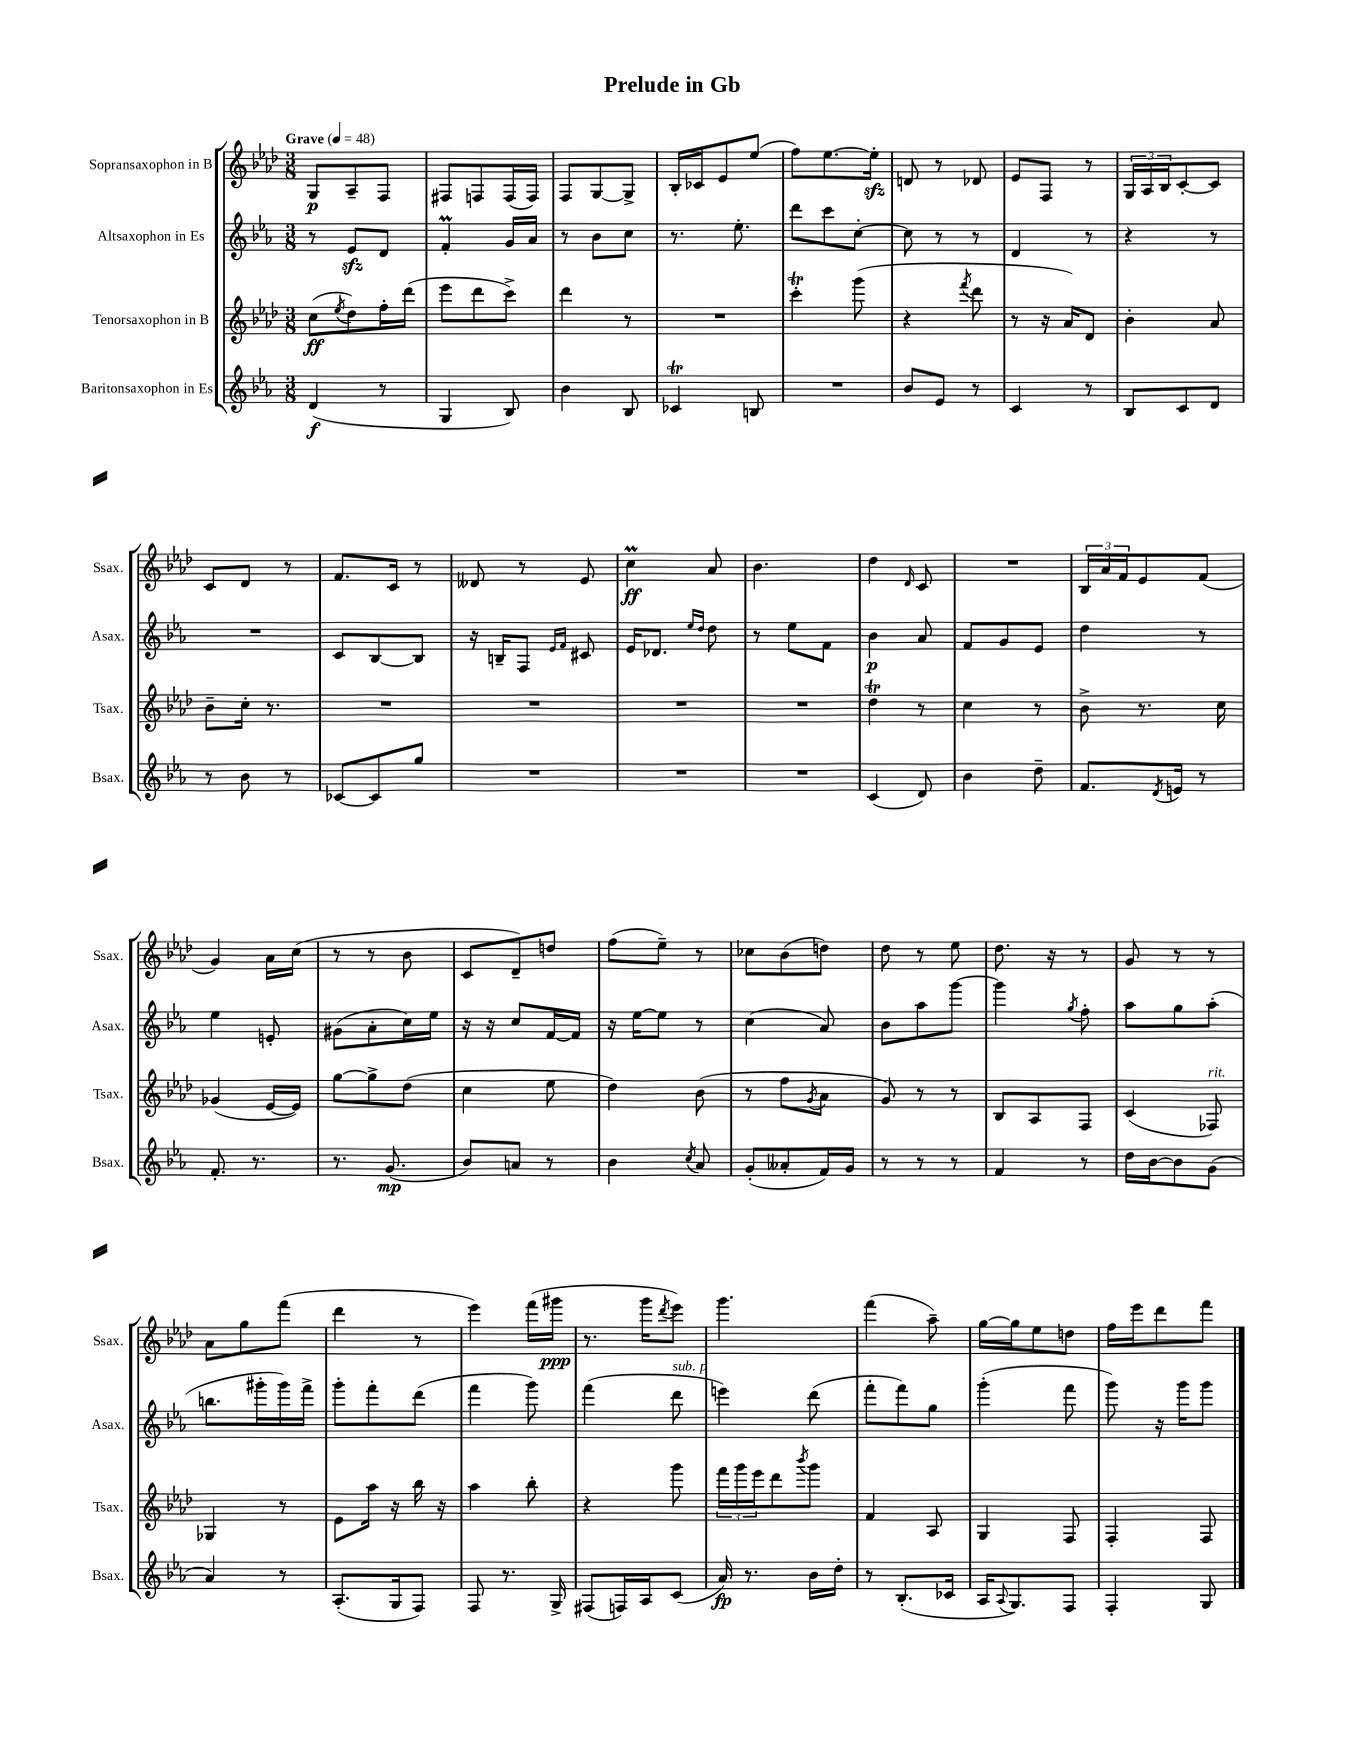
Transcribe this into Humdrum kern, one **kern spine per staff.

**kern	**dynam	**kern	**dynam	**kern	**dynam	**kern	**dynam
*part4	*part4	*part3	*part3	*part2	*part2	*part1	*part1
*staff4	*staff4	*staff3	*staff3	*staff2	*staff2	*staff1	*staff1
*I"Baritonsaxophon in Es	*	*I"Tenorsaxophon in B	*	*I"Altsaxophon in Es	*	*I"Sopransaxophon in B	*
*I'Bsax.	*	*I'Tsax.	*	*I'Asax.	*	*I'Ssax.	*
*clefG2	*	*clefG2	*	*clefG2	*	*clefG2	*
*k[b-e-a-]	*	*k[b-e-a-d-]	*	*k[b-e-a-]	*	*k[b-e-a-d-]	*
*M3/8	*	*M3/8	*	*M3/8	*	*M3/8	*
*MM48	*	*MM48	*	*MM48	*	*MM48	*
=1	=1	=1	=1	=1	=1	=1	=1
!	!	!	!	!	!	!LO:TX:a:B:t=Grave	!
(4d/	f	(8cc\L	ff	8r	.	8G/L	p
.	.	8qee-/	.	.	.	.	.
.	.	8dd-\)	.	8e-zz/L	.	8A-~/	.
8r	.	16ff'\L	.	8d/J	.	8F/J	.
.	.	(16ddd-\JJ	.	.	.	.	.
=2	=2	=2	=2	=2	=2	=2	=2
4G/	.	8eee-\L	.	4fM'/	.	8F#X/L	.
.	.	8ddd-\	.	.	.	8Fn/	.
8B-/)	.	8ccc^\J)	.	16g/LL	.	(16F/L	.
.	.	.	.	16a-/JJ	.	16F/JJ)	.
=3	=3	=3	=3	=3	=3	=3	=3
4b-\	.	4ddd-\	.	8r	.	8F/L	.
.	.	.	.	8b-\L	.	[8G/	.
8B-/	.	8r	.	8cc\J	.	8G^/J]	.
=4	=4	=4	=4	=4	=4	=4	=4
4c-XT/	.	4.r	.	8.r	.	16B-'/LL	.
.	.	.	.	.	.	16c-X/J	.
.	.	.	.	.	.	8e-/	.
.	.	.	.	8.ee-'\	.	.	.
8Bn/	.	.	.	.	.	(8ee-/J	.
=5	=5	=5	=5	=5	=5	=5	=5
4.r	.	4ccct'\	.	8ddd\L	.	8ff\L)	.
.	.	.	.	8ccc\	.	[8.ee-\	.
.	.	(8ggg\	.	[8cc'\J	.	.	.
.	.	.	.	.	.	16ee-zz'\Jk]	.
=6	=6	=6	=6	=6	=6	=6	=6
8b-/L	.	4r	.	8cc\]	.	8dn/	.
8e-/J	.	.	.	8r	.	8r	.
.	.	8qfff/	.	.	.	.	.
8r	.	8ddd-\	.	8r	.	8d-X/	.
=7	=7	=7	=7	=7	=7	=7	=7
4c/	.	8r	.	4d/	.	8e-/L	.
.	.	16r	.	.	.	8F/J	.
.	.	16a-/KL)	.	.	.	.	.
8r	.	8d-/J	.	8r	.	8r	.
=8	=8	=8	=8	=8	=8	=8	=8
8B-/L	.	4b-'\	.	4r	.	24G/LL	.
.	.	.	.	.	.	24A-/	.
.	.	.	.	.	.	24B-/J	.
8c/	.	.	.	.	.	[8c'/	.
8d/J	.	8a-/	.	8r	.	8c/J]	.
!!LO:LB:g=z
=9	=9	=9	=9	=9	=9	=9	=9
8r	.	8b-~\L	.	4.r	.	8c/L	.
8b-\	.	16cc'\Jk	.	.	.	8d-/J	.
.	.	8.r	.	.	.	.	.
8r	.	.	.	.	.	8r	.
=10	=10	=10	=10	=10	=10	=10	=10
[8c-X/L	.	4.r	.	8c/L	.	8.f/L	.
8c-/]	.	.	.	[8B-/	.	.	.
.	.	.	.	.	.	16c/Jk	.
8gg/J	.	.	.	8B-/J]	.	8r	.
=11	=11	=11	=11	=11	=11	=11	=11
4.r	.	4.r	.	16r	.	8d--X/	.
.	.	.	.	16Bn~/KL	.	.	.
.	.	.	.	8F/J	.	8r	.
.	.	.	.	16qqe-/LL	.	.	.
.	.	.	.	16qqf/JJ	.	.	.
.	.	.	.	8c#X/	.	8e-/	.
=12	=12	=12	=12	=12	=12	=12	=12
4.r	.	4.r	.	16e-/KL	.	4ccm\	ff
.	.	.	.	8.d-X/J	.	.	.
.	.	.	.	16qqee-/LL	.	.	.
.	.	.	.	16qqdd/JJ	.	.	.
.	.	.	.	8dd\	.	8a-/	.
=13	=13	=13	=13	=13	=13	=13	=13
4.r	.	4.r	.	8r	.	4.b-\	.
.	.	.	.	8ee-\L	.	.	.
.	.	.	.	8f\J	.	.	.
=14	=14	=14	=14	=14	=14	=14	=14
(4c/	.	4dd-T\	.	4b-\	p	4dd-\	.
.	.	.	.	.	.	16qqd-/	.
8d/)	.	8r	.	8a-/	.	8c/	.
=15	=15	=15	=15	=15	=15	=15	=15
4b-\	.	4cc\	.	8f/L	.	4.r	.
.	.	.	.	8g/	.	.	.
8dd~\	.	8r	.	8e-/J	.	.	.
=16	=16	=16	=16	=16	=16	=16	=16
8.f/L	.	8b-^\	.	4dd\	.	24B-/LL	.
.	.	.	.	.	.	24a-/	.
.	.	.	.	.	.	24f/J	.
.	.	8.r	.	.	.	8e-/	.
8qd/	.	.	.	.	.	.	.
16en/Jk	.	.	.	.	.	.	.
8r	.	.	.	8r	.	(8f/J	.
.	.	16cc\	.	.	.	.	.
!!LO:LB:g=z
=17	=17	=17	=17	=17	=17	=17	=17
8.f'/	.	(4g-X/	.	4ee-\	.	4g/)	.
8.r	.	.	.	.	.	.	.
.	.	[16e-/LL	.	8en'/	.	16a-\LL	.
.	.	16e-/JJ])	.	.	.	(16cc\JJ	.
=18	=18	=18	=18	=18	=18	=18	=18
8.r	.	[8gg\L	.	(8g#X\L	.	8r	.
.	.	8gg^\]	.	8a-'\	.	8r	.
(8.g/	mp	.	.	.	.	.	.
.	.	(8dd-\J	.	16cc\L)	.	8b-\	.
.	.	.	.	16ee-\JJ	.	.	.
=19	=19	=19	=19	=19	=19	=19	=19
8b-/L)	.	4cc\	.	16r	.	8c/L	.
.	.	.	.	16r	.	.	.
8an/J	.	.	.	8cc/L	.	8d-~/)	.
8r	.	8ee-\	.	[16f/L	.	8ddn/J	.
.	.	.	.	16f/JJ]	.	.	.
=20	=20	=20	=20	=20	=20	=20	=20
4b-\	.	4dd-\)	.	16r	.	(8ff\L	.
.	.	.	.	[16ee-\KL	.	.	.
.	.	.	.	8ee-\J]	.	8ee-~\J)	.
8qcc/	.	.	.	.	.	.	.
8a-/	.	(8b-\	.	8r	.	8r	.
=21	=21	=21	=21	=21	=21	=21	=21
(8g'/L	.	8r	.	(4cc\	.	8cc-X\L	.
8a--X'/	.	8ff\L	.	.	.	(8b-\	.
.	.	8qg/	.	.	.	.	.
16f/L)	.	8a-\J	.	8a-/)	.	8ddn\J)	.
16g/JJ	.	.	.	.	.	.	.
=22	=22	=22	=22	=22	=22	=22	=22
8r	.	8g/)	.	8b-\L	.	8dd-\	.
8r	.	8r	.	8aa-\	.	8r	.
8r	.	8r	.	[8ggg\J	.	8ee-\	.
=23	=23	=23	=23	=23	=23	=23	=23
4f/	.	8B-/L	.	4ggg\]	.	8.dd-\	.
.	.	8A-/	.	.	.	.	.
.	.	.	.	.	.	16r	.
.	.	.	.	8qgg/	.	.	.
8r	.	8F/J	.	8ff'\	.	8r	.
=24	=24	=24	=24	=24	=24	=24	=24
16dd\LL	.	(4c/	.	8aa-\L	.	8g/	.
[16b-\J	.	.	.	.	.	.	.
8b-\]	.	.	.	8gg\	.	8r	.
!	!	!LO:TX:a:i:t=rit.	!	!	!	!	!
(8g\J	.	8F-X/)	.	(8aa-'\J	.	8r	.
!!LO:LB:g=z
=25	=25	=25	=25	=25	=25	=25	=25
4a-/)	.	4G-X/	.	8.bbn\L	.	8a-\L	.
.	.	.	.	.	.	8gg\	.
.	.	.	.	16ggg#X'\L	.	.	.
8r	.	8r	.	16ggg#\)	.	(8fff\J	.
.	.	.	.	16fff^\JJ	.	.	.
=26	=26	=26	=26	=26	=26	=26	=26
(8.A-'/L	.	8e-\L	.	8ggg'\L	.	4ddd-\	.
.	.	16aa-\Jk	.	8fff'\	.	.	.
16G/k	.	16r	.	.	.	.	.
8F/J)	.	16bb-\	.	(8ddd\J	.	8r	.
.	.	16r	.	.	.	.	.
=27	=27	=27	=27	=27	=27	=27	=27
8F/	.	4aa-\	.	4fff\	.	4eee-\)	.
8.r	.	.	.	.	.	.	.
.	.	8bb-'\	.	8ggg\)	.	(16fff\LL	.
16G^/	.	.	.	.	.	16ggg#X\JJ	ppp
=28	=28	=28	=28	=28	=28	=28	=28
(8F#X/L	.	4r	.	(4fff\	.	8.r	.
16Fn/L)	.	.	.	.	.	.	.
16A-/J	.	.	.	.	.	16ggg\KL	.
.	.	.	.	.	.	8qddd-/	.
!	!	!	!	!LO:TX:a:i:t=sub. p	!	!	!
(8c/J	.	8ggg\	.	8ddd\	.	8eee-\J)	.
=29	=29	=29	=29	=29	=29	=29	=29
16a-/)	fp	24fff\LL	.	4eeen\)	.	4.ggg\	.
.	.	24ggg\	.	.	.	.	.
8.r	.	.	.	.	.	.	.
.	.	24eee-\J	.	.	.	.	.
.	.	8ddd-\	.	.	.	.	.
.	.	8qbbb-/	.	.	.	.	.
16b-\LL	.	8ggg\J	.	(8ddd\	.	.	.
16dd'\JJ	.	.	.	.	.	.	.
=30	=30	=30	=30	=30	=30	=30	=30
8r	.	4f/	.	8fff'\L	.	(4fff\	.
(8.B-'/L	.	.	.	8fff\)	.	.	.
.	.	8A-/	.	8gg\J	.	8aa-~\)	.
16c-X/Jk	.	.	.	.	.	.	.
=31	=31	=31	=31	=31	=31	=31	=31
16A-/KL	.	4G/	.	(4ggg'\	.	[16gg\LL	.
8qqA-/	.	.	.	.	.	.	.
8.G/)	.	.	.	.	.	16gg\J]	.
.	.	.	.	.	.	8ee-\	.
8F/J	.	8F/	.	8fff\	.	8ddn\J	.
=32	=32	=32	=32	=32	=32	=32	=32
4F'/	.	4F'/	.	8ggg\)	.	16ff\LL	.
.	.	.	.	.	.	16eee-\J	.
.	.	.	.	16r	.	8ddd-\	.
.	.	.	.	16ggg\KL	.	.	.
8G/	.	8F/	.	8ggg\J	.	8fff\J	.
==	==	==	==	==	==	==	==
*-	*-	*-	*-	*-	*-	*-	*-
